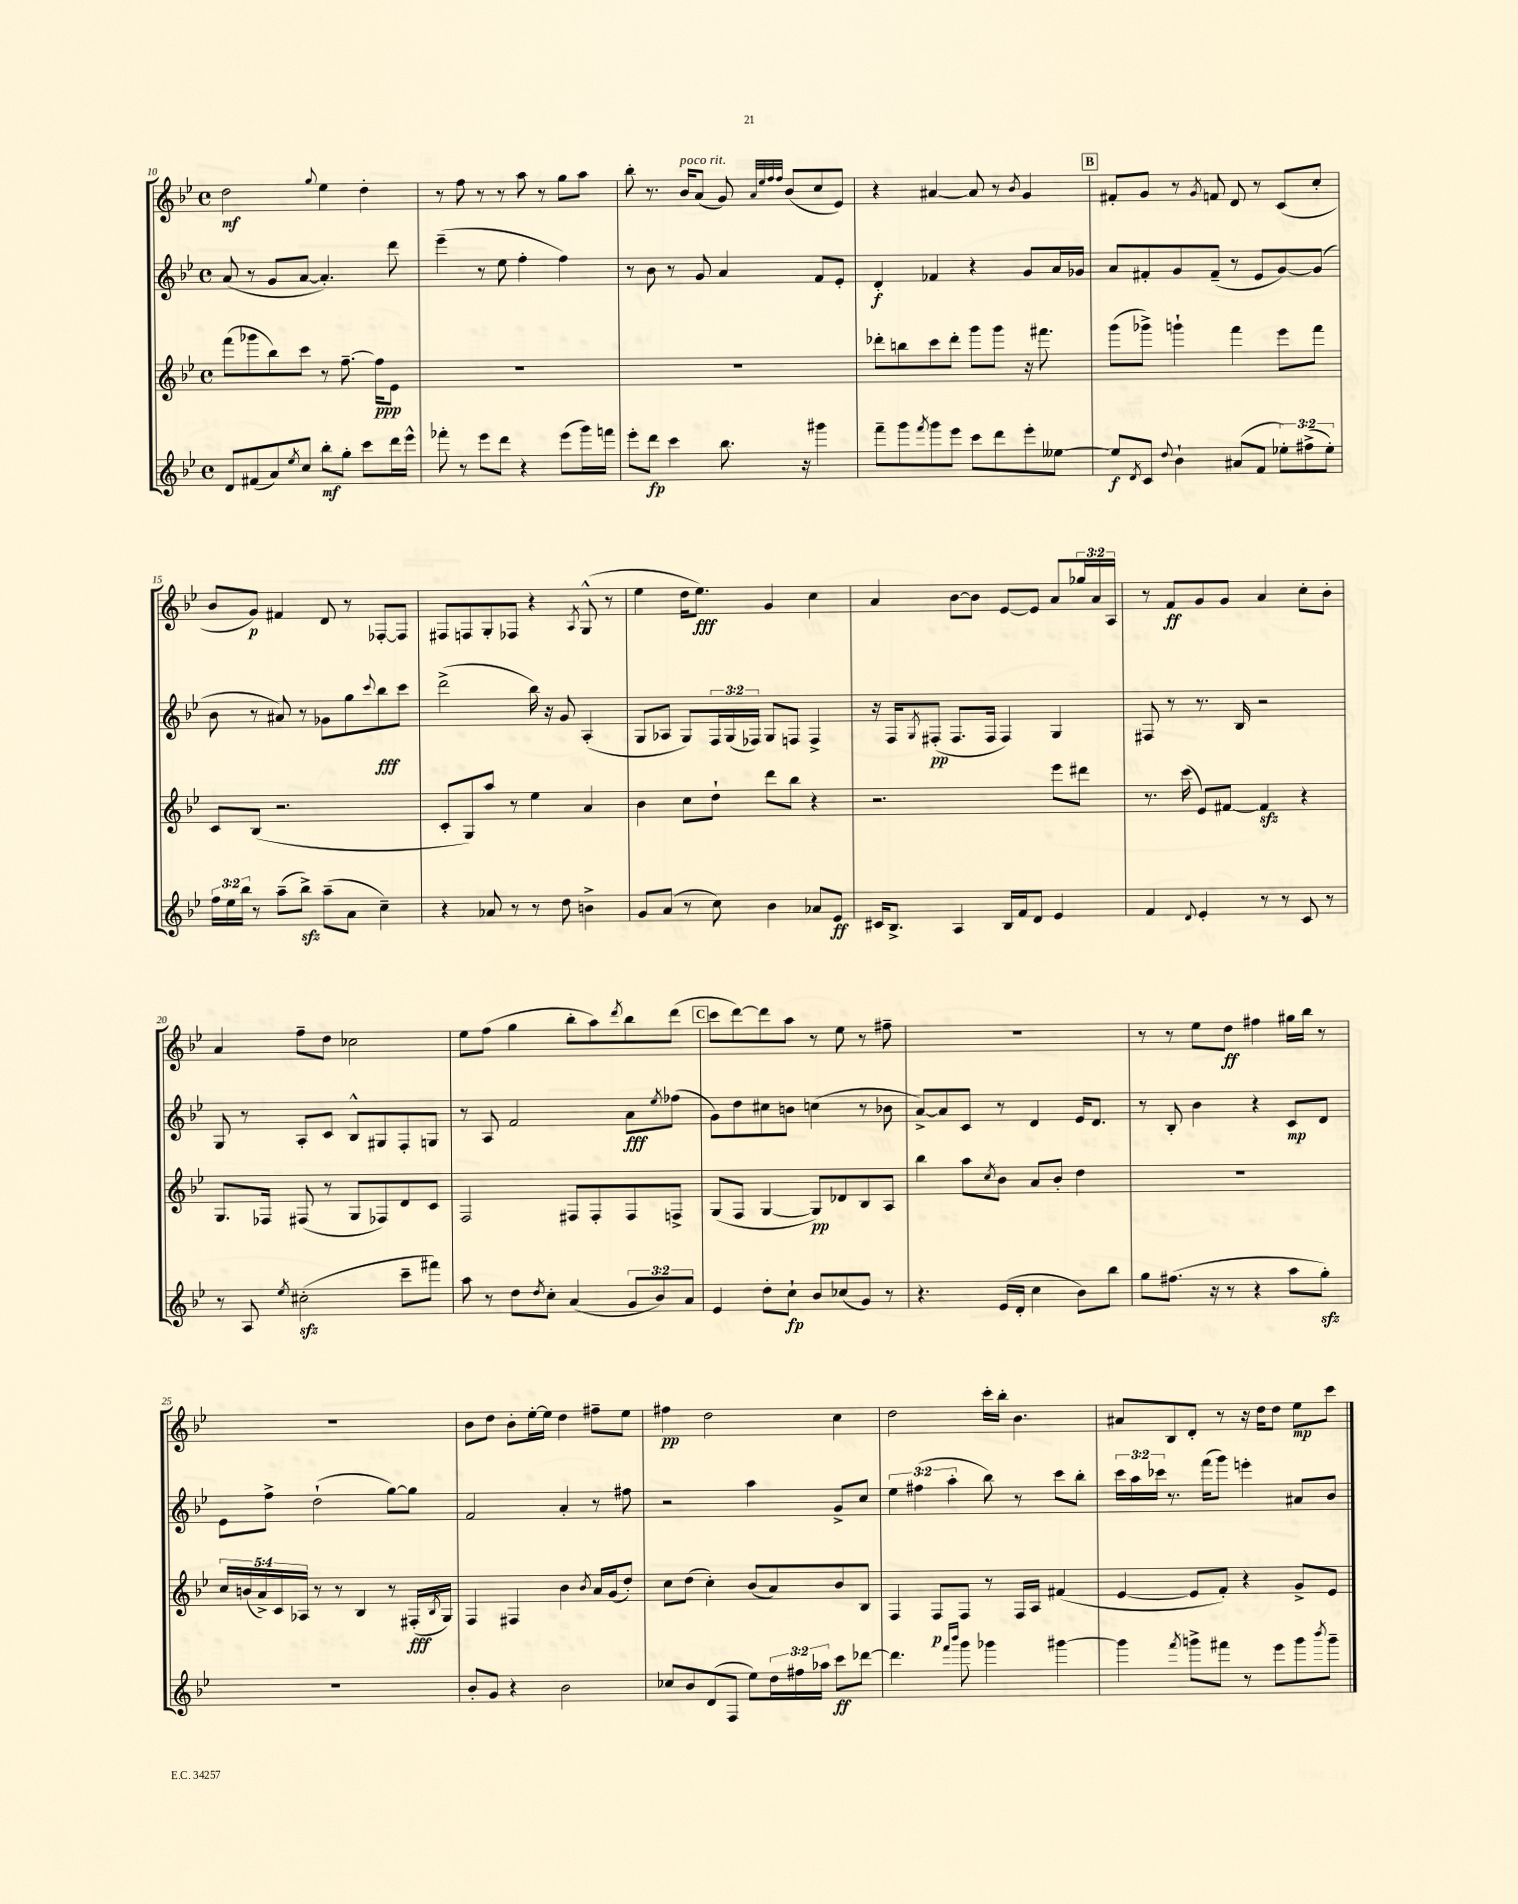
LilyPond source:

<<
\new StaffGroup <<
\new Staff = "s0" {
    \clef treble \key bes \major \defaultTimeSignature \time 4/4 \override Staff.TupletNumber.text = #tuplet-number::calc-fraction-text
    d''2\mf \appoggiatura { g''8 } ees''4 d''4-. |
    r8 f''8 r8 r8 a''8 r8 g''8 a''8 |
    bes''8-. r8. bes'16^\markup { \italic "poco rit." } a'8( g'8) \grace { a'32 ees''32 f''32 f''32 } bes'8( c''8 ees'8) |
    r4 ais'4~ ais'8 r8 \acciaccatura { bes'8 } g'4 |
    \mark \markup { \box "B" } fis'8-. g'8 r8 \acciaccatura { g'8 } f'8 d'8 r8 c'8( c''8-. |
    bes'8 g'8\p) fis'4 d'8 r8 fes8~-. fes8 |
    fis8 f8 g8-. fes8 r4 \acciaccatura { a8 } g8-^( r8 |
    ees''4 d''16 ees''8.\fff) g'4 c''4 |
    a'4 bes'8~ bes'8 ees'8~ ees'8 a'8 \tuplet 3/2 { ges''16 a'16 a16 } |
    r8 f'8\ff g'8 g'8 a'4 c''8-. bes'8-. |
    a'4 f''8-- d''8 ces''2 |
    ees''8 f''8( g''4 bes''8-. a''8) \acciaccatura { d'''8 } bes''8 d'''8( |
    \mark \markup { \box "C" } c'''8 d'''8~) d'''8 a''8 r8 ees''8 r8 fis''8-- |
    R1 |
    r8 r8 ees''8 d''8\ff fis''4 gis''16 bes''16 r8 |
    R1 |
    bes'8 d''8 bes'8-. ees''16~-. ees''16 d''4 fis''8-- ees''8 |
    fis''4\pp d''2 c''4 |
    d''2 c'''16-. bes''16-. bes'4. |
    ais'8 bes8 d'8-. r8 r16 d''16 d''8 ees''8\mp c'''8 \bar "|." |
}
\new Staff = "s1" {
    \clef treble \key bes \major \defaultTimeSignature \time 4/4 \override Staff.TupletNumber.text = #tuplet-number::calc-fraction-text
    a'8( r8 g'8 a'8~ a'4.-.) d'''8 |
    ees'''4--( r8 ees''8 f''4-. f''4) |
    r8 bes'8 r8 g'8 a'4 f'8 ees'8-. |
    d'4-.\f fes'4 r4 g'8 a'16 ges'16 |
    \mark \markup { \box "B" } a'8 fis'8-. g'8 fis'8--( r8 ees'8 g'8~) g'8( |
    bes'8 r8 ais'8) r8 ges'8 g''8 \appoggiatura { c'''8 } bes''8\fff c'''8 |
    d'''2->( bes''16) r16 g'8 a4-.( |
    g8 aes8 g8) \tuplet 3/2 { f16 g16( fes16) } g8 f8 f4-> |
    r16 f16 \acciaccatura { g8 } fis8-.\pp( fis8. fis16 fis4) g4 |
    fis8 r8 r8. bes16 r2 |
    g8 r8 a8-. c'8 bes8-^ gis8 f8-. g8 |
    r8 a8 f'2 a'8\fff \acciaccatura { ees''8 } fes''8( |
    \mark \markup { \box "C" } g'8) d''8 cis''8 b'8 c''4( r8 bes'8 |
    a'8~->) a'8 c'8 r8 d'4 ees'16 d'8. |
    r8 bes8-. bes'4 r4 c'8\mp d'8 |
    ees'8 f''8-> d''2-!( g''8~) g''8 |
    f'2 a'4-. r8 fis''8 |
    r2 a''4 g'8-> c''8 |
    \tuplet 3/2 { ees''4 fis''4( a''4-. } bes''8) r8 c'''8 bes''8-. |
    \tuplet 3/2 { c'''16 a''16 ces'''16 } r8. f'''16( g'''8) e'''4-. ais'8 bes'8 \bar "|." |
}
\new Staff = "s2" {
    \clef treble \key bes \major \defaultTimeSignature \time 4/4 \override Staff.TupletNumber.text = #tuplet-number::calc-fraction-text
    f'''8( ges'''8 bes''8) c'''8 r8 f''8.~-- f''16\ppp ees'8 |
    R1 |
    R1 |
    des'''8-. b''8 c'''8 des'''8-. g'''8 g'''8 r16 fis'''8. |
    \mark \markup { \box "B" } g'''8( ges'''8->) g'''4-! f'''4 ees'''8 f'''8 |
    c'8 bes8( r2. |
    c'8-. g8) a''8 r8 ees''4 a'4 |
    bes'4 c''8 d''8-! d'''8 bes''8 r4 |
    r2. ees'''8 dis'''8 |
    r8. c'''16( ees'8) fis'8~ fis'4\sfz r4 |
    g8. fes16 fis8( r8 g8 fes8) d'8 c'8 |
    f2 fis8 fis8-. fis8 f8-> |
    \mark \markup { \box "C" } g8( f8 g4~ g8\pp) des'8 bes8 a8 |
    bes''4 a''8 \acciaccatura { c''8 } bes'8 a'8 bes'8-. d''4 |
    R1 |
    \tuplet 5/4 { c''16 b'16( a'16->) c'16 aes16 } r8 r8 bes4 r8 fis16-.\fff( \acciaccatura { bes8 } g16) |
    f4 fis4 bes'4 \acciaccatura { bes'8 } a'16 g'16( d''8-.) |
    c''8 d''8( c''4-.) bes'8( a'8) bes'8 bes8 |
    f4 f8\p f8 r8 f16 a16 fis'4( |
    ees'4~ ees'8 f'8-.) r4 g'8-> ees'8 \bar "|." |
}
\new Staff = "s3" {
    \clef treble \key bes \major \defaultTimeSignature \time 4/4 \override Staff.TupletNumber.text = #tuplet-number::calc-fraction-text
    d'8 fis'8( a'8) \acciaccatura { ees''8 } c''8 bes''8-.\mf g''8-. c'''8 d'''16 ees'''16-^ |
    fes'''8-. r8 ees'''8 d'''8 r4 ees'''8( g'''16) f'''16 |
    ees'''8-. d'''8\fp c'''4 bes''8. r16 gis'''4 |
    f'''8-- g'''8 \acciaccatura { f'''8 } g'''8 ees'''8 c'''8 d'''8 ees'''8-. eeses''8~ |
    \mark \markup { \box "B" } eeses''8\f \acciaccatura { d'8 } c'8 \appoggiatura { d''8 } bes'4-! ais'8( f'8 \tuplet 3/2 { ees''8-.) fis''8->( ees''8-.) } |
    \tuplet 3/2 { f''16 ees''16 bes''16 } r8 a''8--( bes''8->\sfz) a''8--( a'8 c''4--) |
    r4 aes'8 r8 r8 d''8 b'4-> |
    g'8 a'8( r8 c''8) bes'4 aes'8 ees'8\ff |
    cis'16 bes8.-> a4 bes16 f'16 d'8 ees'4 |
    f'4 \appoggiatura { d'8 } ees'4-. r8 r8 c'8 r8 |
    r8 a8 \acciaccatura { ees''8 } cis''2-.\sfz( c'''8-- fis'''8) |
    a''8 r8 d''8 \acciaccatura { d''8 } c''8-. a'4( \tuplet 3/2 { g'8 bes'8) a'8 } |
    \mark \markup { \box "C" } ees'4 d''8-. c''8-!\fp bes'8 ces''8( g'8) r8 |
    r4. ees'16( d'16-. c''4 bes'8) bes''8 |
    g''8 fis''8.( r16 r8 r4 a''8 g''8-.\sfz) |
    R1 |
    bes'8-. g'8 r4 bes'2 |
    ces''8 bes'8 d'8( f8 ees''8) \tuplet 3/2 { d''16 fis''16 aes''16 } c'''8\ff des'''8~ |
    des'''4. \grace { f'''16 bes'''16 } g'''8 ges'''4 gis'''4~ |
    gis'''4 \acciaccatura { f'''8 } g'''8-> fis'''8 r8 ees'''8 g'''8 \acciaccatura { bes'''8 } g'''8-- \bar "|." |
}
>>
>>
\layout { \context { \Score currentBarNumber = #10 } }
